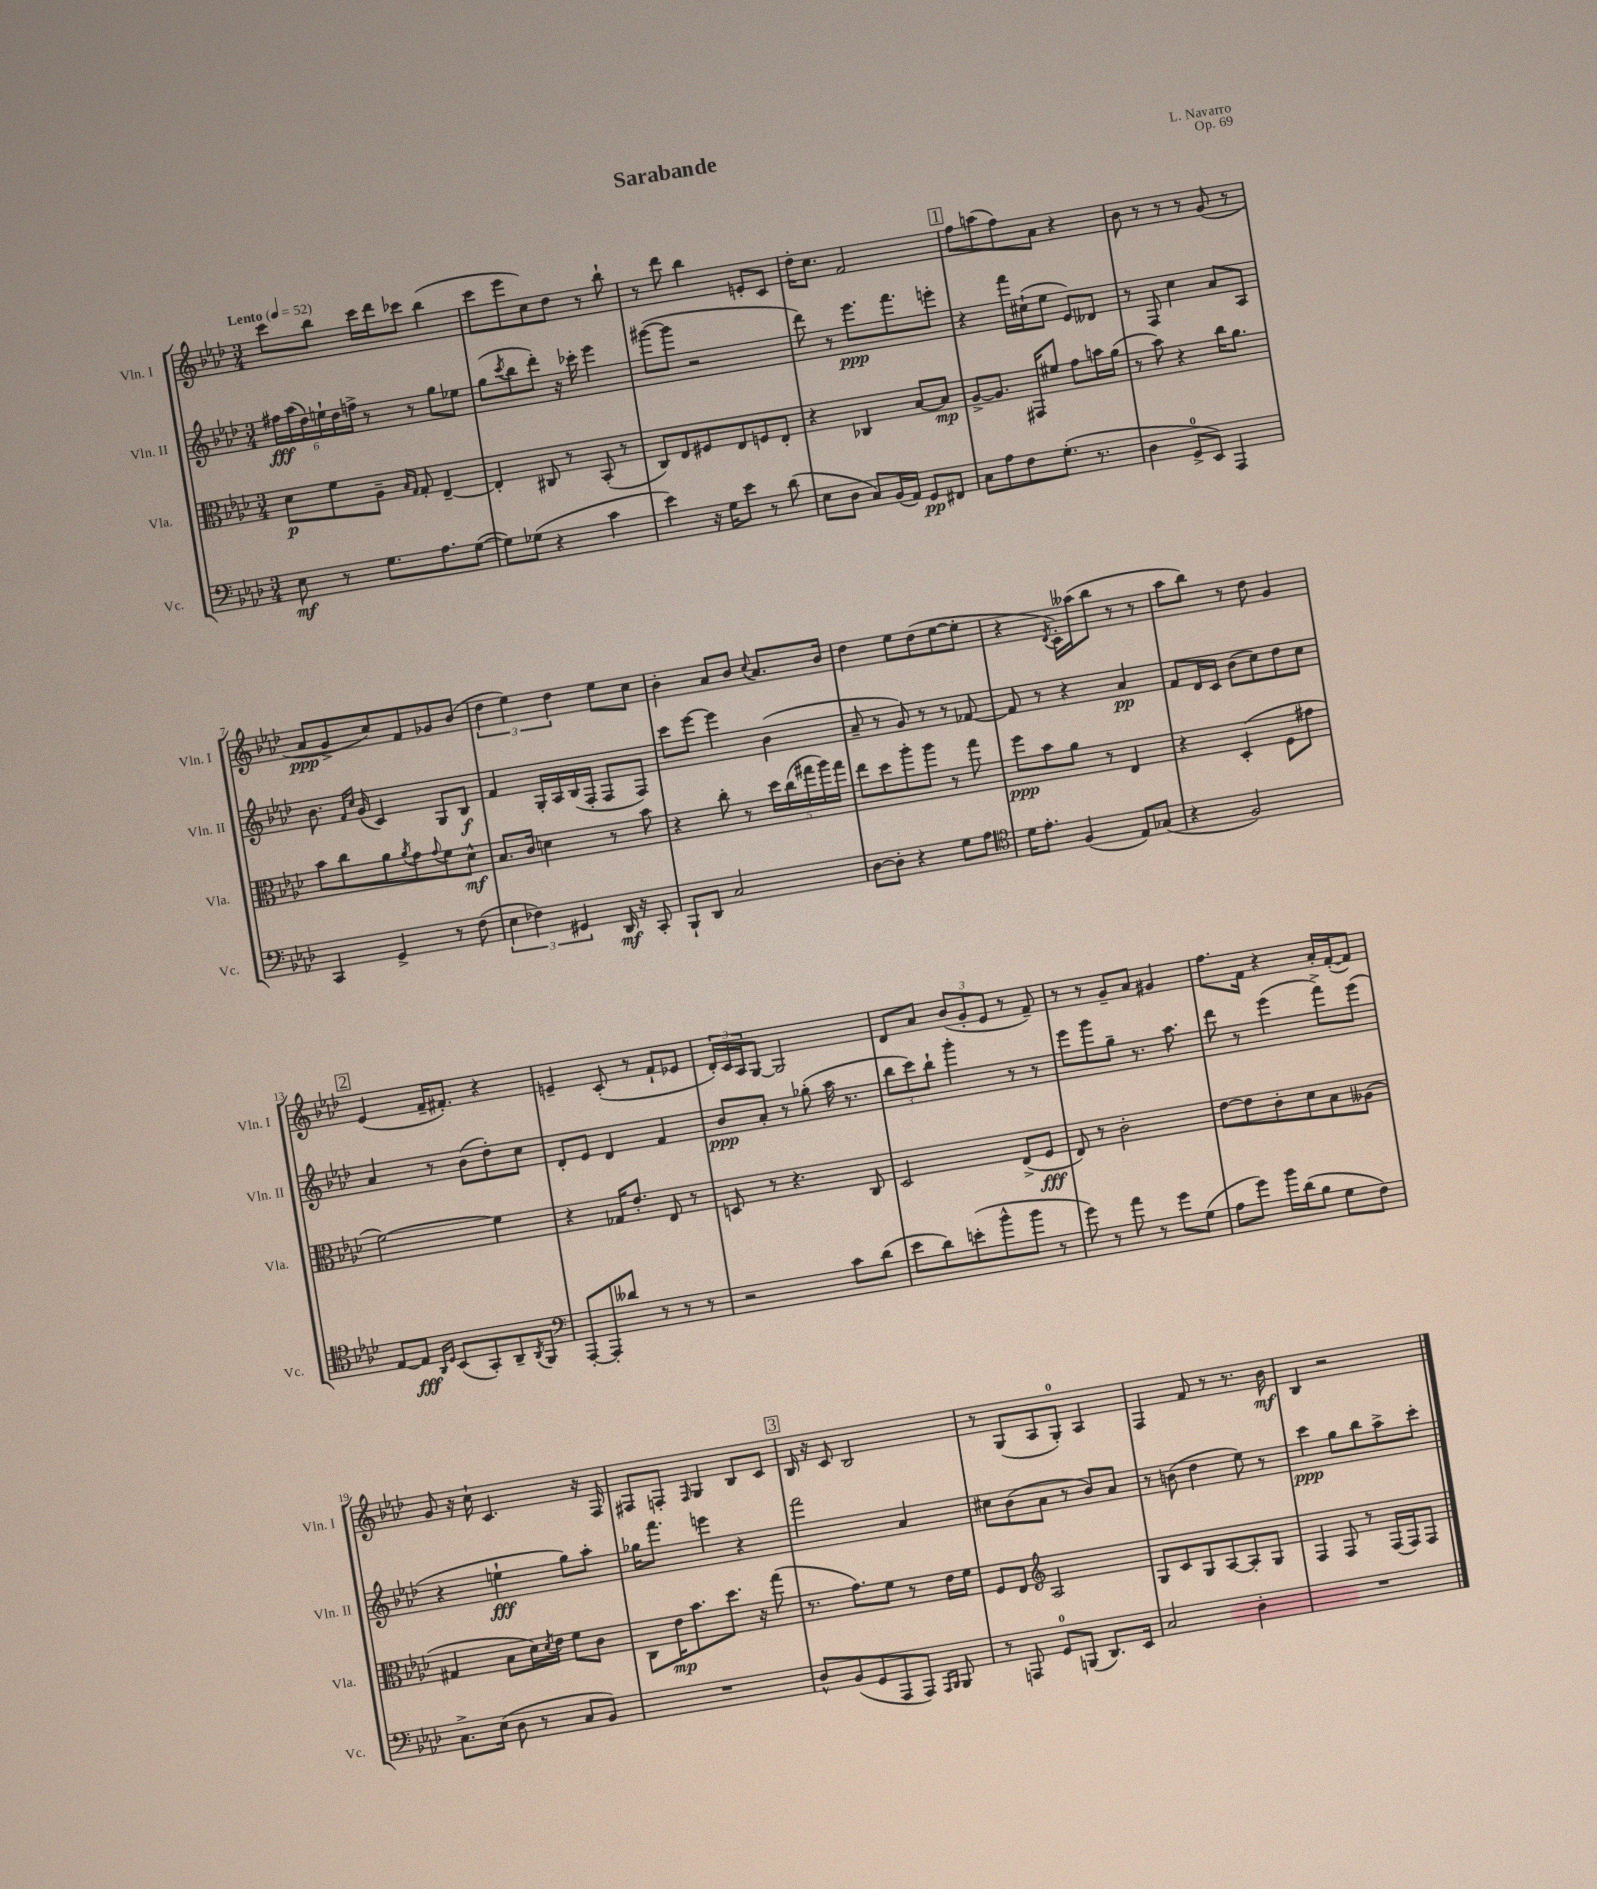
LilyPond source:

\header { title = "Sarabande" composer = "L. Navarro" opus = "Op. 69" }
<<
\new StaffGroup <<
\new Staff = "s0" \with { instrumentName = "Vln. I" shortInstrumentName = "Vln. I" } {
    \clef treble \key aes \major \numericTimeSignature \time 3/4 \tempo "Lento" 4 = 52
    c'''8 bes''8 c'''16 des'''16 ces'''8 bes''4( |
    c'''8 ees'''8 c''8) des''8 r8 bes''8-! |
    r8 des'''8 bes''4 e'8-. c'8 |
    des''16-. c''8. f'2 |
    \mark \markup { \box "1" } f''8 a''8( f''8) aes'8 r4 |
    bes'8 r8 r8 r8 g'8( r8 |
    aes'8\ppp g'8-> c''8) f'8 ges'8 bes'8( |
    \tuplet 3/2 { des''4 ees''4) des''4 } ees''8 c''8 |
    bes'4-. aes'8 bes'8 \appoggiatura { c''8 } aes'8. bes'16 |
    des''4 ees''8 des''8( ees''8~ ees''8-. |
    r4 \acciaccatura { des'8 } c'16-.) aeses''16( bes''8 r8 r8 |
    aes''8 bes''8) r8 des''8 g'4 |
    \mark \markup { \box "2" } ees'4( f'16-- fis'8.-.) r4 |
    e'4-- c'8-.( r8 f'8-! ees'8 |
    \tuplet 3/2 { des'16-.) c'16 aes16 } g8~ g2 |
    des'8 aes'8 \tuplet 3/2 { bes'8( g'8-. ees'8 } r8 f'8--) |
    r8 r8 g'8-- aes'8 gis'4 |
    f''8. f'16 r4 aes'16-. f'16~-.( f'8) |
    g'8 r16 c''16-! c'4. r16 f16 |
    fis8 f8-. \grace { f16 } g4 bes8 c'8 |
    \mark \markup { \box "3" } bes16 r16 c'8 bes2 |
    r8 g8( aes8 g8-0-.) aes4 |
    f4 f'8 r8 r8. bes'16\mf |
    bes4 r2 \bar "|." |
}
\new Staff = "s1" \with { instrumentName = "Vln. II" shortInstrumentName = "Vln. II" } {
    \clef treble \key aes \major \numericTimeSignature \time 3/4
    \tuplet 6/4 { fis''16\fff aes''16( des''16) e''16-! des''16 f''16-> } r8 r8 g''8 ees''8 |
    g''8( \acciaccatura { c'''8 } bes''8 des'''8-.) r16 ces'''16-. ees'''4 |
    gis'''8~( gis'''8 r2 |
    des'''8) r8 ees'''8.\ppp f'''8. e'''8-. |
    \mark \markup { \box "1" } r4 f'''16 cis''16-!( ees''8 ees'8) deses'8 |
    r8 f8 c''4 aes'8 aes8 |
    bes'8. \grace { f'16 c''16 } g'16( c'4) g8 bes8\f |
    f'4 g16-. aes16 bes16( f16-. f8 f8) |
    c'''8 ees'''8~ ees'''4 bes'4( |
    aes'8-- r8 g'8) r8 r8 fes'8~ |
    fes'8 r8 r4 aes'4\pp |
    f'8 des'16 c'16 bes'8( c''8) des''8 c''8 |
    \mark \markup { \box "2" } aes'4 r8 bes'8( des''8-.) c''8 |
    des'8-. ees'8 des'4 f'4 |
    bes'8\ppp aes'8-. r8 ges''8-.( aes''16 r8. |
    \tuplet 3/2 { bes''8 c'''8) bes''8-! } g'''4-. r8 r8 |
    ees'''8 g'''8 g''8-- r8. aes''8. |
    des'''8 r8 ees'''4( f'''8->) ees'''8( |
    r4 e''4-!\fff g''8) aes''8-. |
    ges''16 f'''8. e'''4 r4 |
    \mark \markup { \box "3" } f'''2 aes'4 |
    cis''8 bes'8( aes'8 r8 bes'8) aes'8 |
    r8 b'8( des''4 ees''8) r8 |
    c'''4\ppp g''8 bes''8 aes''8-> c'''8-. \bar "|." |
}
\new Staff = "s2" \with { instrumentName = "Vla." shortInstrumentName = "Vla." } {
    \clef alto \key aes \major \numericTimeSignature \time 3/4
    des'8\p f'8 aes8-- \grace { bes16 g16 } g8-. ees4~-- |
    ees4-. cis8 r8 bes,8-.( r8 |
    c8) ees8 fis8 ees8 f8 ees8-. |
    r4 ces4 bes8~ bes8\mp |
    \mark \markup { \box "1" } aes8~-> aes8. gis,16 fis'8 g'8 b'16 aes'16( |
    r8 bes'8) r4 c''16 aes'8. |
    bes'8 c''8 aes'8 \acciaccatura { aes'8 } g'8 \appoggiatura { g'8 } f'8 des'8-^\mf |
    bes8. c'16 d'4 r8 bes'8 |
    r4 c''8-. r8 \tuplet 5/4 { des''16 c''16( gis''16 aes''16) gis''16 } |
    ees''8 des''8 aes''8-. aes''8 r8 g''8 |
    f''8\ppp bes'8 aes'8 r8 ees4 |
    r4 des4-.( f8 gis'8 |
    \mark \markup { \box "2" } f'2~) f'4 |
    r4 ges16 ees'8.-. ees8 r8 |
    d8 r8 r4. c8 |
    des2 ees8->( f8\fff |
    ees8) r8 c'2-. |
    ees'8~ ees'8 c'8-. des'8 bes8 aeses8( |
    gis4 bes8 des'16) \acciaccatura { des'8 } ees'16 f'8 c'8 |
    c8 ees'16\mp bes'8. des''8. r16 g''8( |
    \mark \markup { \box "3" } r8. g'8.) f'8 r8 ees'16 f'16 |
    f8 ees8 \clef treble aes2 |
    g8 c'8 g8 aes8~ aes8-. g8 |
    f4 f8 r8 f16( f16) f8 \bar "|." |
}
\new Staff = "s3" \with { instrumentName = "Vc." shortInstrumentName = "Vc." } {
    \clef bass \key aes \major \numericTimeSignature \time 3/4
    ees8\mf r8 g8. aes8. g8~( |
    g8) ges8( r4 c'4 |
    ees'4) r16 g16 ees'8 r8 des'8( |
    ees8 des8 c8) bes,16( aes,16) g,8\pp fis,8 |
    \mark \markup { \box "1" } c8 aes8 f8 g8.-.( r8. |
    des4 g,8-0-> ees,8) aes,,4 |
    c,4 g,4-> r8 f8( |
    \tuplet 3/2 { ees4 fes4) gis,4 } des,16\mf r16 c,8-. |
    bes,,8-! des,8 c2 |
    des8~ des8-. r4 g8 aes8 |
    \clef tenor des'16 ees'8.-. f4( ees8) ges8( |
    r4 f2) |
    \mark \markup { \box "2" } ees8~ ees8\fff \grace { aes,16 des16 } bes,8( g,8-.) aes,8-- \acciaccatura { aes,8 } f,8 |
    \clef bass aes,,8~-. aes,,8-. deses'8 r8 r8 r8 |
    r2 c'8 des'8( |
    ees'8 des'8) e'8-.( bes'8-^ bes'8 r8 |
    g'8) r8 aes'8 r8 g'8 g8( |
    aes8 g'8) bes'16 des'16( bes8 g8 f8) |
    c8.-> ees16( des8 r8 c8 bes,8) |
    R2. |
    \mark \markup { \box "3" } des8-^ bes,8( g,8 aes,,8 aes,,8) \grace { aes,,16 bes,,16 } bes,,8 |
    r8 a,,8 g,8-0 b,,8( des,8.) ees,16 |
    c2 des4-. |
    R2. \bar "|." |
}
>>
>>
